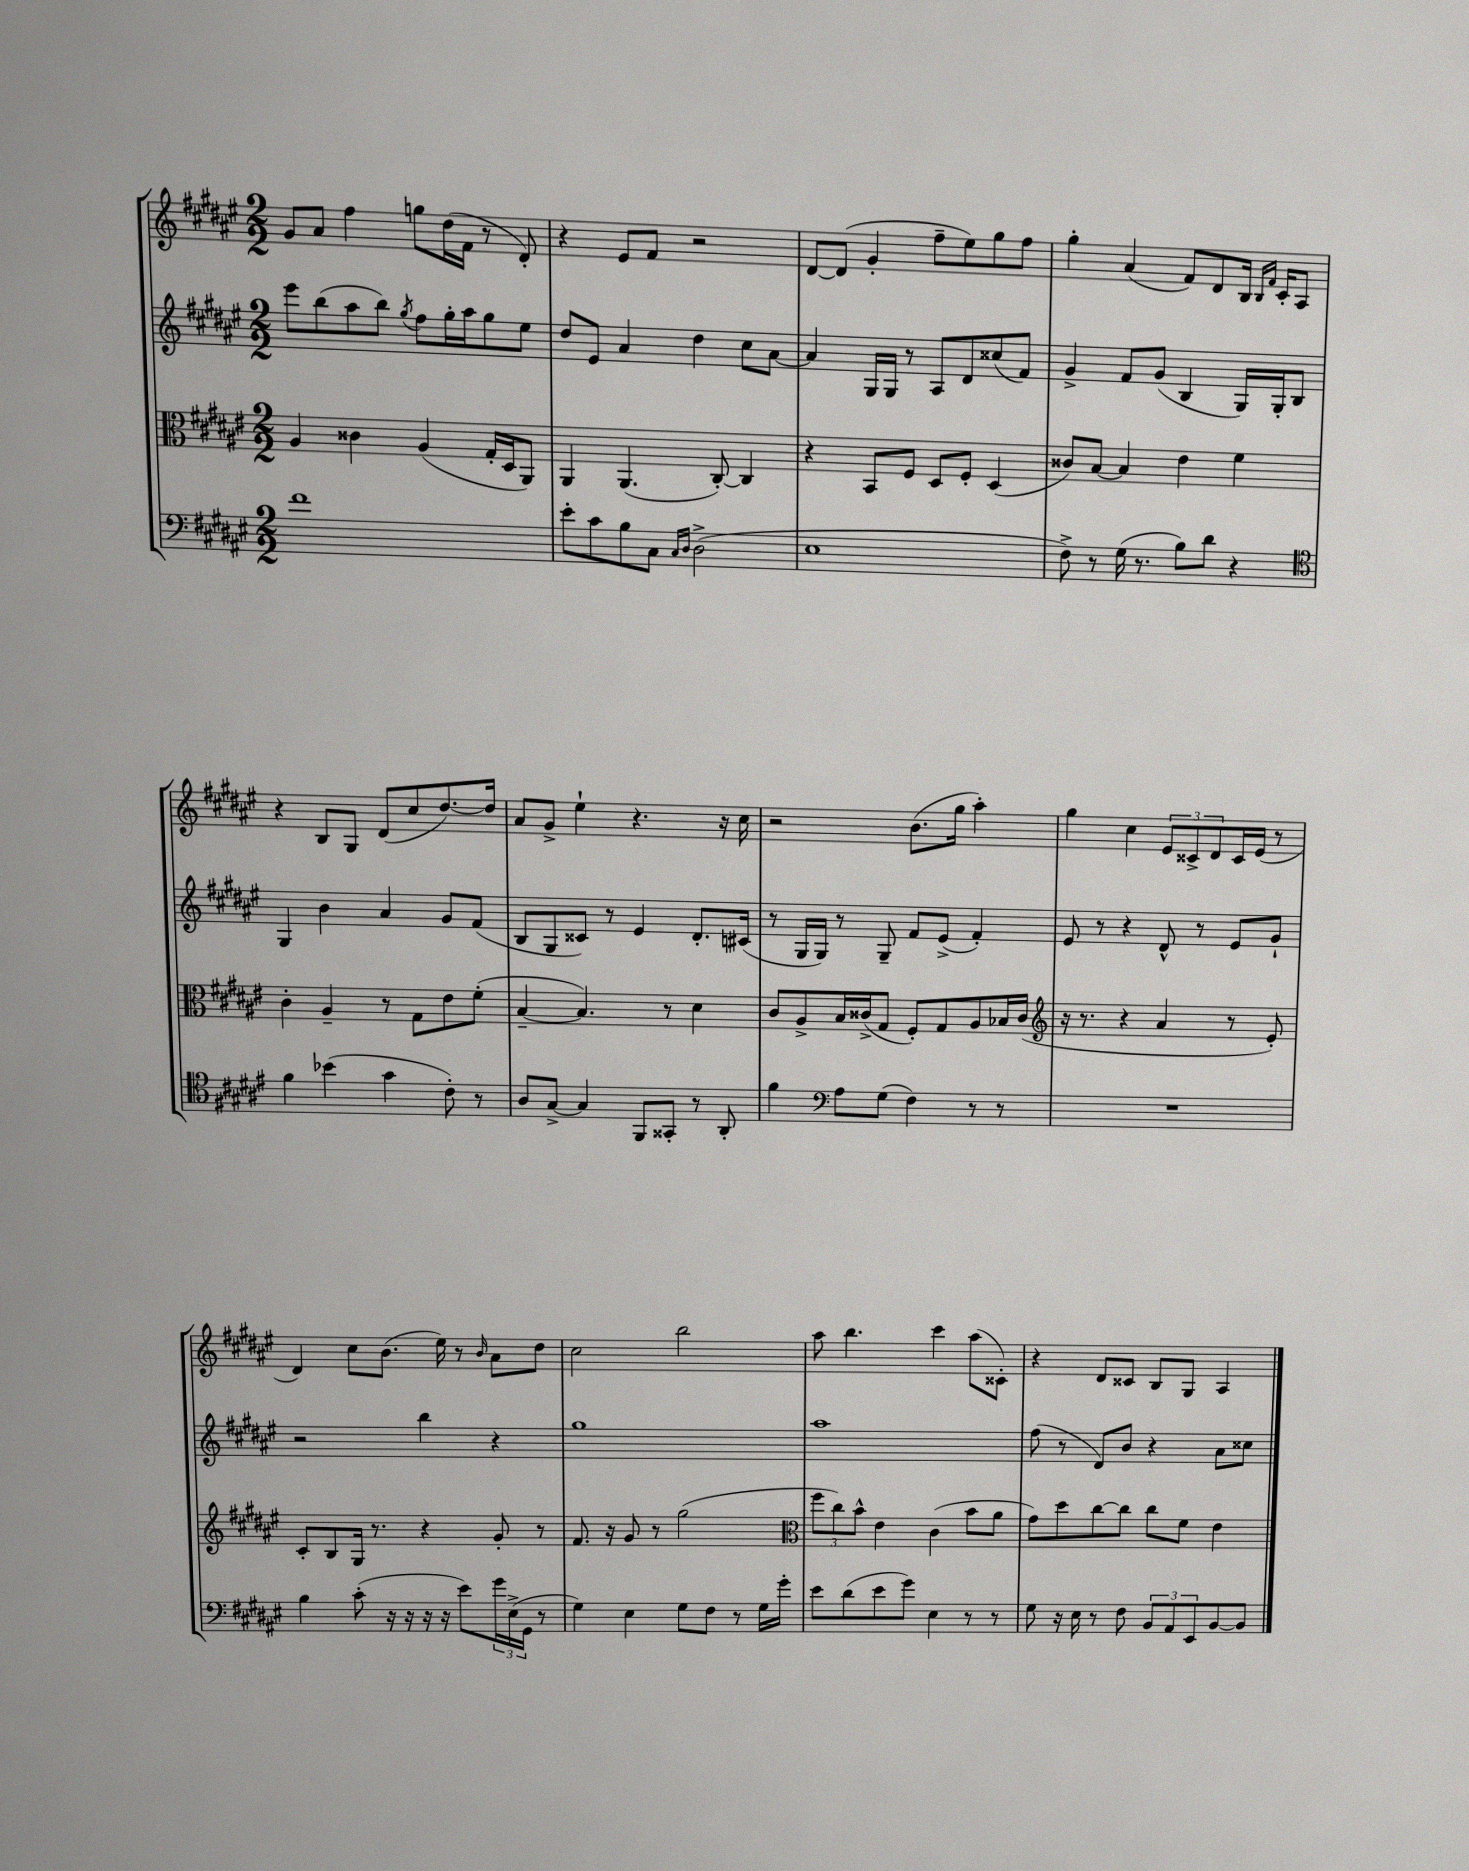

**kern	**kern	**kern	**kern
*part4	*part3	*part2	*part1
*staff4	*staff3	*staff2	*staff1
*clefF4	*clefC3	*clefG2	*clefG2
*k[f#c#g#d#a#e#]	*k[f#c#g#d#a#e#]	*k[f#c#g#d#a#e#]	*k[f#c#g#d#a#e#]
*M2/2	*M2/2	*M2/2	*M2/2
=41	=41	=41	=41
1f#	4A#/	8eee#\L	8g#/L
.	.	(8bb\	8a#/J
.	4c##X\	8aa#\	4ff#\
.	.	8bb\J)	.
.	.	8qgg#/	.
.	(4A#/	8ff#\L	8ggn\L
.	.	16gg#'\L	(16dd#\L
.	.	16aa#\J	16f#\JJ
.	16G#'/LL	8gg#\	8r
.	16D#/J	.	.
.	8AA#/J)	8ee#\J	8d#'/)
=42	=42	=42	=42
8e#'\L	4AA#/	8dd#/L	4r
8c#\	.	8e#/J	.
8B\	(4.AA#/	4a#/	8e#/L
8C#\J	.	.	8f#/J
16qqC#/LL	.	.	.
16qqD#/JJ	.	.	.
(2D#^\	.	4dd#\	2r
.	[8C#'/)	.	.
.	4C#/]	8cc#\L	.
.	.	[8a#\J	.
=43	=43	=43	=43
1E#	4r	4a#/]	[8d#/L
.	.	.	(8d#/J]
.	8BB/L	16G#/LL	4g#'/
.	.	16G#/JJ	.
.	8F#/J	8r	.
.	8D#/L	8A#/L	8ff#~\L
.	8F#'/J	8d#/	8ee#\)
.	(4D#/	(8cc##X/	8gg#\
.	.	8f#/J)	8ff#\J
=44	=44	=44	=44
8F#^\)	8c##X/L)	4g#^/	4gg#'\
8r	[8B/J	.	.
(16G#\	4B/]	8f#/L	(4a#/
8.r	.	.	.
.	.	(8g#/J	.
8B\L)	4e#\	4B/	8f#/L)
8d#\J	.	.	8d#/
4r	4f#\	16G#/LL)	16B/Jk
.	.	.	16qqB/LL
.	.	.	16qqf#/JJ
.	.	16G#'/J	16c#'/KL
.	.	8B/J	8A#/J
!!LO:LB:g=z
=45	=45	=45	=45
*clefC4	*	*	*
4f#\	4c#'\	4G#/	4r
(4b-X\	4A#~/	4b\	8B/L
.	.	.	8G#/J
4g#\	8r	4a#/	(8d#/L
.	8G#\L	.	8cc#/
8c#'\)	8e#\	8g#/L	[8.dd#/)
8r	(8f#'\J	(8f#/J	.
.	.	.	16dd#/Jk]
=46	=46	=46	=46
8A#/L	[4B~/	8B/L	8a#/L
[8G#^/J	.	8G#/	8g#^/J
4G#/]	4.B/])	8c##X/J)	4ee#`\
.	.	8r	.
8FF#/L	.	4e#/	4.r
8GG##X'/J	8r	.	.
8r	4d#\	8.d#'/L	.
8AA#'/	.	.	16r
.	.	(16c#X/Jk	16cc#\
=47	=47	=47	=47
4f#\	8c#/L	8r	2r
.	8A#^/	16G#/LL	.
.	.	16G#/JJ)	.
*clefF4	*	*	*
8A#\L	16B/L	8r	.
.	(16c##X^/J	.	.
(8G#\J	8G#/J	8G#~/	.
4F#\)	8F#'/L)	8f#/L	(8.b\L
.	8G#/	(8e#^/J	.
.	.	.	16gg#\Jk
8r	8A#/	4f#'/)	4aa#'\)
8r	16B-X/L	.	.
.	(16c##/JJ	.	.
=48	=48	=48	=48
*	*clefG2	*	*
1r	16r	8e#/	4gg#\
.	8.r	.	.
.	.	8r	.
.	4r	4r	4cc#\
.	4a#/	8d#^^/	12e#/L
.	.	.	12c##X^/
.	.	8r	.
.	.	.	12d#/
.	8r	8e#/L	16c##/L
.	.	.	(16e#/JJ
.	8e#'/)	8g#`/J	8r
!!LO:LB:g=z
=49	=49	=49	=49
4B\	8c#'/L	2r	4d#/)
.	8B/	.	.
(8c#'\	16G#/Jk	.	8cc#\L
.	8.r	.	.
16r	.	.	(8.b\J
16r	.	.	.
16r	4r	4bb\	.
16r	.	.	16ee#\)
8e#\L)	.	.	8r
.	.	.	16qqb/
24g#\L	8g#'/	4r	8a#\L
(24E#^\	.	.	.
24GG#\JJ	.	.	.
8r	8r	.	8dd#\J
=50	=50	=50	=50
4G#\)	8.f#/	1gg#	2cc#\
.	16r	.	.
4E#\	8g#/	.	.
.	8r	.	.
8G#\L	(2gg#\	.	2bb\
8F#\J	.	.	.
8r	.	.	.
16G#\LL	.	.	.
16g#'\JJ	.	.	.
=51	=51	=51	=51
*	*clefC3	*	*
8e#\L	12ff#\L	1aa#	8aa#\
.	12cc#\)	.	.
(8d#\	.	.	4.bb\
.	12b^^\J	.	.
8e#\	4e#\	.	.
8g#\J)	.	.	.
4E#\	(4c#\	.	4ccc#\
8r	8b\L	.	(8aa#\L
8r	8a#\J	.	8c##X'\J)
=52	=52	=52	=52
8G#\	8g#\L)	(8ff#\	4r
16r	8dd#\	8r	.
16E#\	.	.	.
8r	[8cc#\	8d#/L)	8d#/L
8F#\	8cc#\J]	8b/J	8c##X/J
12BB/L	8cc#\L	4r	8B/L
12AA#/	.	.	.
.	8f#\J	.	8G#/J
12EE#/	.	.	.
[8BB/	4e#\	8a#\L	4A#/
8BB/J]	.	8cc##X\J	.
==	==	==	==
*-	*-	*-	*-
